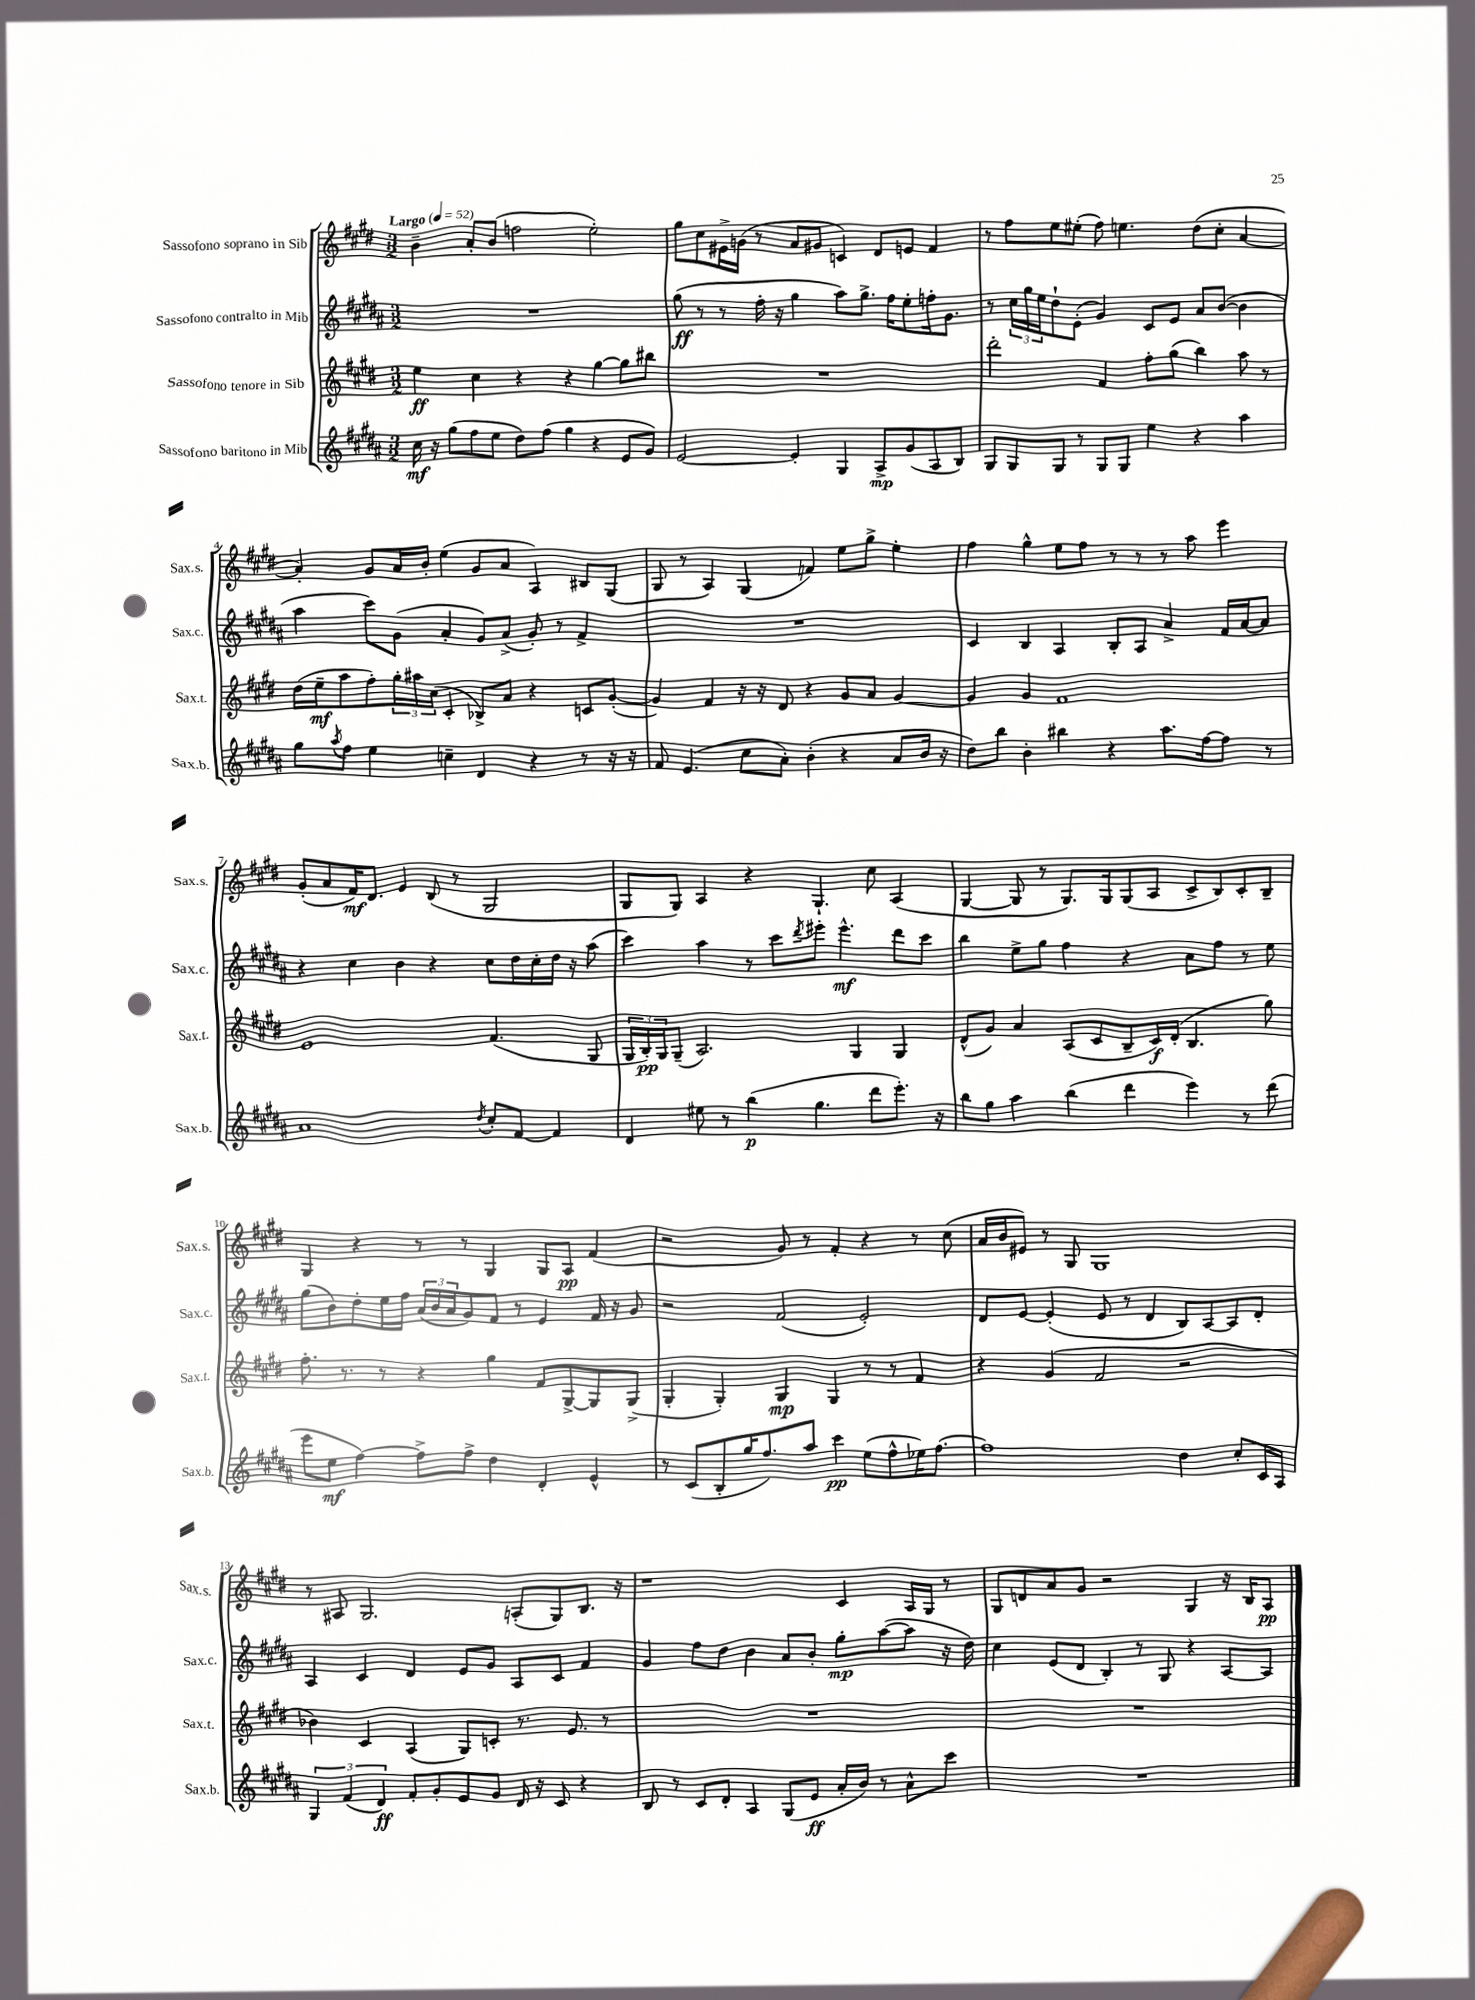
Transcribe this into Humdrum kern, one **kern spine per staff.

**kern	**kern	**kern	**kern
*staff4	*staff3	*staff2	*staff1
*clefG2	*clefG2	*clefG2	*clefG2
*k[f#c#g#d#a#]	*k[f#c#g#d#]	*k[f#c#g#d#a#]	*k[f#c#g#d#]
*M3/2	*M3/2	*M3/2	*M3/2
*MM52	*MM52	*MM52	*MM52
16cc#	4ee	1.r	4b~
16r	.	.	.
(8gg#	.	.	.
8ff#	4cc#	.	8a'
8ee	.	.	(8b
8dd#)	4r	.	2ff
(8ff#	.	.	.
4gg#	4r	.	.
4r	[4gg#	.	2ee')
8e	8gg#]	.	.
8g#)	8bb#	.	.
=	=	=	=
[2e	1.r	(8gg#	8gg#
.	.	8r	8cc#
.	.	8r	16e#^
.	.	.	(16g
.	.	16ff#'	8r
.	.	16r	.
4e']	.	4gg#	8a
.	.	.	8g#
4G#	.	8aa#)	4c)
.	.	8.gg#^	.
8A#^	.	.	8d#
.	.	16ff#	.
(8g#	.	8ee'	8e
8A#	.	16ff'	4f#
.	.	8.g#	.
8B)	.	.	.
=	=	=	=
8G#	2ddd#'	8r	8r
8G#	.	24cc#	8ff#
.	.	24gg#	.
.	.	24ee	.
8G#	.	8dd#`	8ee
8r	.	(8e'	(8ee#'
8G#	4f#	4g#)	8ff#)
8G#	.	.	4.ee
4ee	8ff#'	8c#	.
.	(8gg#	8e	.
4r	4bb)	8a#	(8dd#
.	.	([8b	8cc#'
4aa#	8aa	4b]	[4a
.	8r	.	.
=	=	=	=
8gg#	(16dd#	4aa#	4a'])
.	16ee~	.	.
8qaa#	.	.	.
8ff#	8aa	.	.
4ee	8ff#')	8ccc#)	8g#
.	24gg#'	(8g#	16a
.	24aa#	.	.
.	.	.	16b'
.	(24cc#	.	.
4cc~	4c#'	4a#'	(4ee
4d#	8B-^)	8g#)	8g#
.	8a	(8a#^	8a
4r	4r	8g#')	4A)
.	.	8r	.
8r	8c	4f#^	8B#
16r	([8g#'	.	(8G#
16r	.	.	.
=	=	=	=
8f#	4g#])	1.r	8G#
(4.e	.	.	8r
.	4f#	.	4A)
8cc#	16r	.	(4G#
.	16r	.	.
8a#')	8d#	.	.
(4b'	4r	.	4f)
4r	8g#	.	8ee
.	8a	.	8gg#^
8a#	[4g#	.	4ee'
16b	.	.	.
16r	.	.	.
=	=	=	=
8dd#)	4g#]	4c#	4ff#
8bb	.	.	.
4b'	4g#	4B	4gg#^^
4bb#	1f#	4A#	8ee
.	.	.	8ff#
4r	.	8B'	8r
.	.	8A#	8r
8.aa#	.	4a#^	8r
.	.	.	8aa
[16ff#	.	.	.
8ff#]	.	16f#	4eee
.	.	[16a#	.
8r	.	8a#]	.
=	=	=	=
1a#	1e	4r	(8g#'
.	.	.	8a
.	.	4cc#	16f#)
.	.	.	8.d#
.	.	4b	4e
.	.	4r	(8B
.	.	.	8r
8qdd#	.	.	.
8cc#'	(4.f#	8cc#	2G#
[8f#	.	16dd#	.
.	.	16cc#'	.
4f#]	.	16dd#	.
.	.	16r	.
.	8G#	(8aa#	.
=	=	=	=
4d#	24G#	4ccc#)	8G#
.	24B')	.	.
.	24G#	.	.
.	(8G#~	.	8G#)
8ee#	2.A)	4aa#	4A
8r	.	.	.
(4bb	.	8r	4r
.	.	8ccc#	.
.	.	8qddd#	.
4.gg#	.	8eee#'	4.G#`
.	.	4.eee#^^	.
.	4G#	.	.
8ddd#	.	.	8cc#
8.eee')	4G#	8ddd#	(4A
.	.	8ccc#	.
16r	.	.	.
=	=	=	=
8bb	(8d#^^	4bb	[4G#
8gg#	8g#)	.	.
4aa#	4a	8ee^	8G#]
.	.	8gg#	8r
(4bb	(8A	4ff#	8.G#)
.	8c#	.	.
.	.	.	16G#
4ddd#	8B~	4r	(8G#
.	16c#)	.	8A
.	(16d#'	.	.
4eee)	4.B	8a#	8c#^
.	.	8ff#	8B)
8r	.	8r	8c#'
(8ddd#	8gg#)	8ee	8B~
=	=	=	=
8eee	8.ff#'	(8gg#	4G#
8ee	.	8b)	.
.	8.r	.	.
[4ff#)	.	8dd#'	4r
.	8r	16ee	.
.	.	16ff#	.
8ff#^]	4r	(24a#	8r
.	.	24b	.
.	.	24a#	.
8ff#^	.	8g#)	8r
4dd#	4gg#	8f#	4G#
.	.	8r	.
4d#'	8f#	4e	8G#
.	[8G#^	.	8A
4e^^	8G#]	16f#	(4f#
.	.	16r	.
.	(8G#^	8g#	.
=	=	=	=
8r	4G#'	2r	2r
(8c#	.	.	.
8B'	4G#')	.	.
16gg#	.	.	.
8.ff#)	.	.	.
.	4G#	(2f#	8g#)
8aa#	.	.	8r
4ccc#	4G#	.	4f#'
(8ee	8r	2e')	4r
8ff#^^	8r	.	.
16ee-)	4f#	.	8r
[8.ff#	.	.	.
.	.	.	(8cc#
=	=	=	=
1ff#]	4r	8d#	16a
.	.	.	16b
.	.	[8e	8e#)
.	(4g#	(4e']	8r
.	.	.	8G#
.	2f#	8e	1G#
.	.	8r	.
.	.	4d#	.
4dd#	2r	8B)	.
.	.	[8A#	.
8cc#'	.	8A#]	.
16c#	.	8d#'	.
16A#	.	.	.
=	=	=	=
6G#	4b-)	4A#	8r
.	.	.	8A#
(6f#	.	.	.
.	4c#	4c#	2.G#
6d#)	.	.	.
8f#'	(4A	4d#	.
8g#'	.	.	.
8e	8G#)	8e	.
8g#	8c'	8g#	.
16d#	8.r	8A#	(8A'
16r	.	.	.
8c#	.	8c#	8G#)
.	8.e	.	.
4r	.	4f#	8.B
.	8r	.	.
.	.	.	16r
=	=	=	=
8B	1.r	4g#	1r
8r	.	.	.
8c#	.	8ff#	.
8d#'	.	8dd#	.
4A#	.	4b	.
(8G#	.	8a#	.
8e	.	8b'	.
16a#'	.	8gg#'	4c#
16b)	.	.	.
8r	.	([8aa#	.
8a#^^	.	8aa#]	16A
.	.	.	16G#
8ccc#	.	16r	8r
.	.	16dd#)	.
=	=	=	=
1.r	1.r	4cc#	8G#
.	.	.	8d
.	.	(8e	8a
.	.	8d#	8g#
.	.	4B')	2r
.	.	8r	.
.	.	8G#	.
.	.	4r	4G#
.	.	[8A#	16r
.	.	.	16B
.	.	8A#]	8A
==	==	==	==
*-	*-	*-	*-
